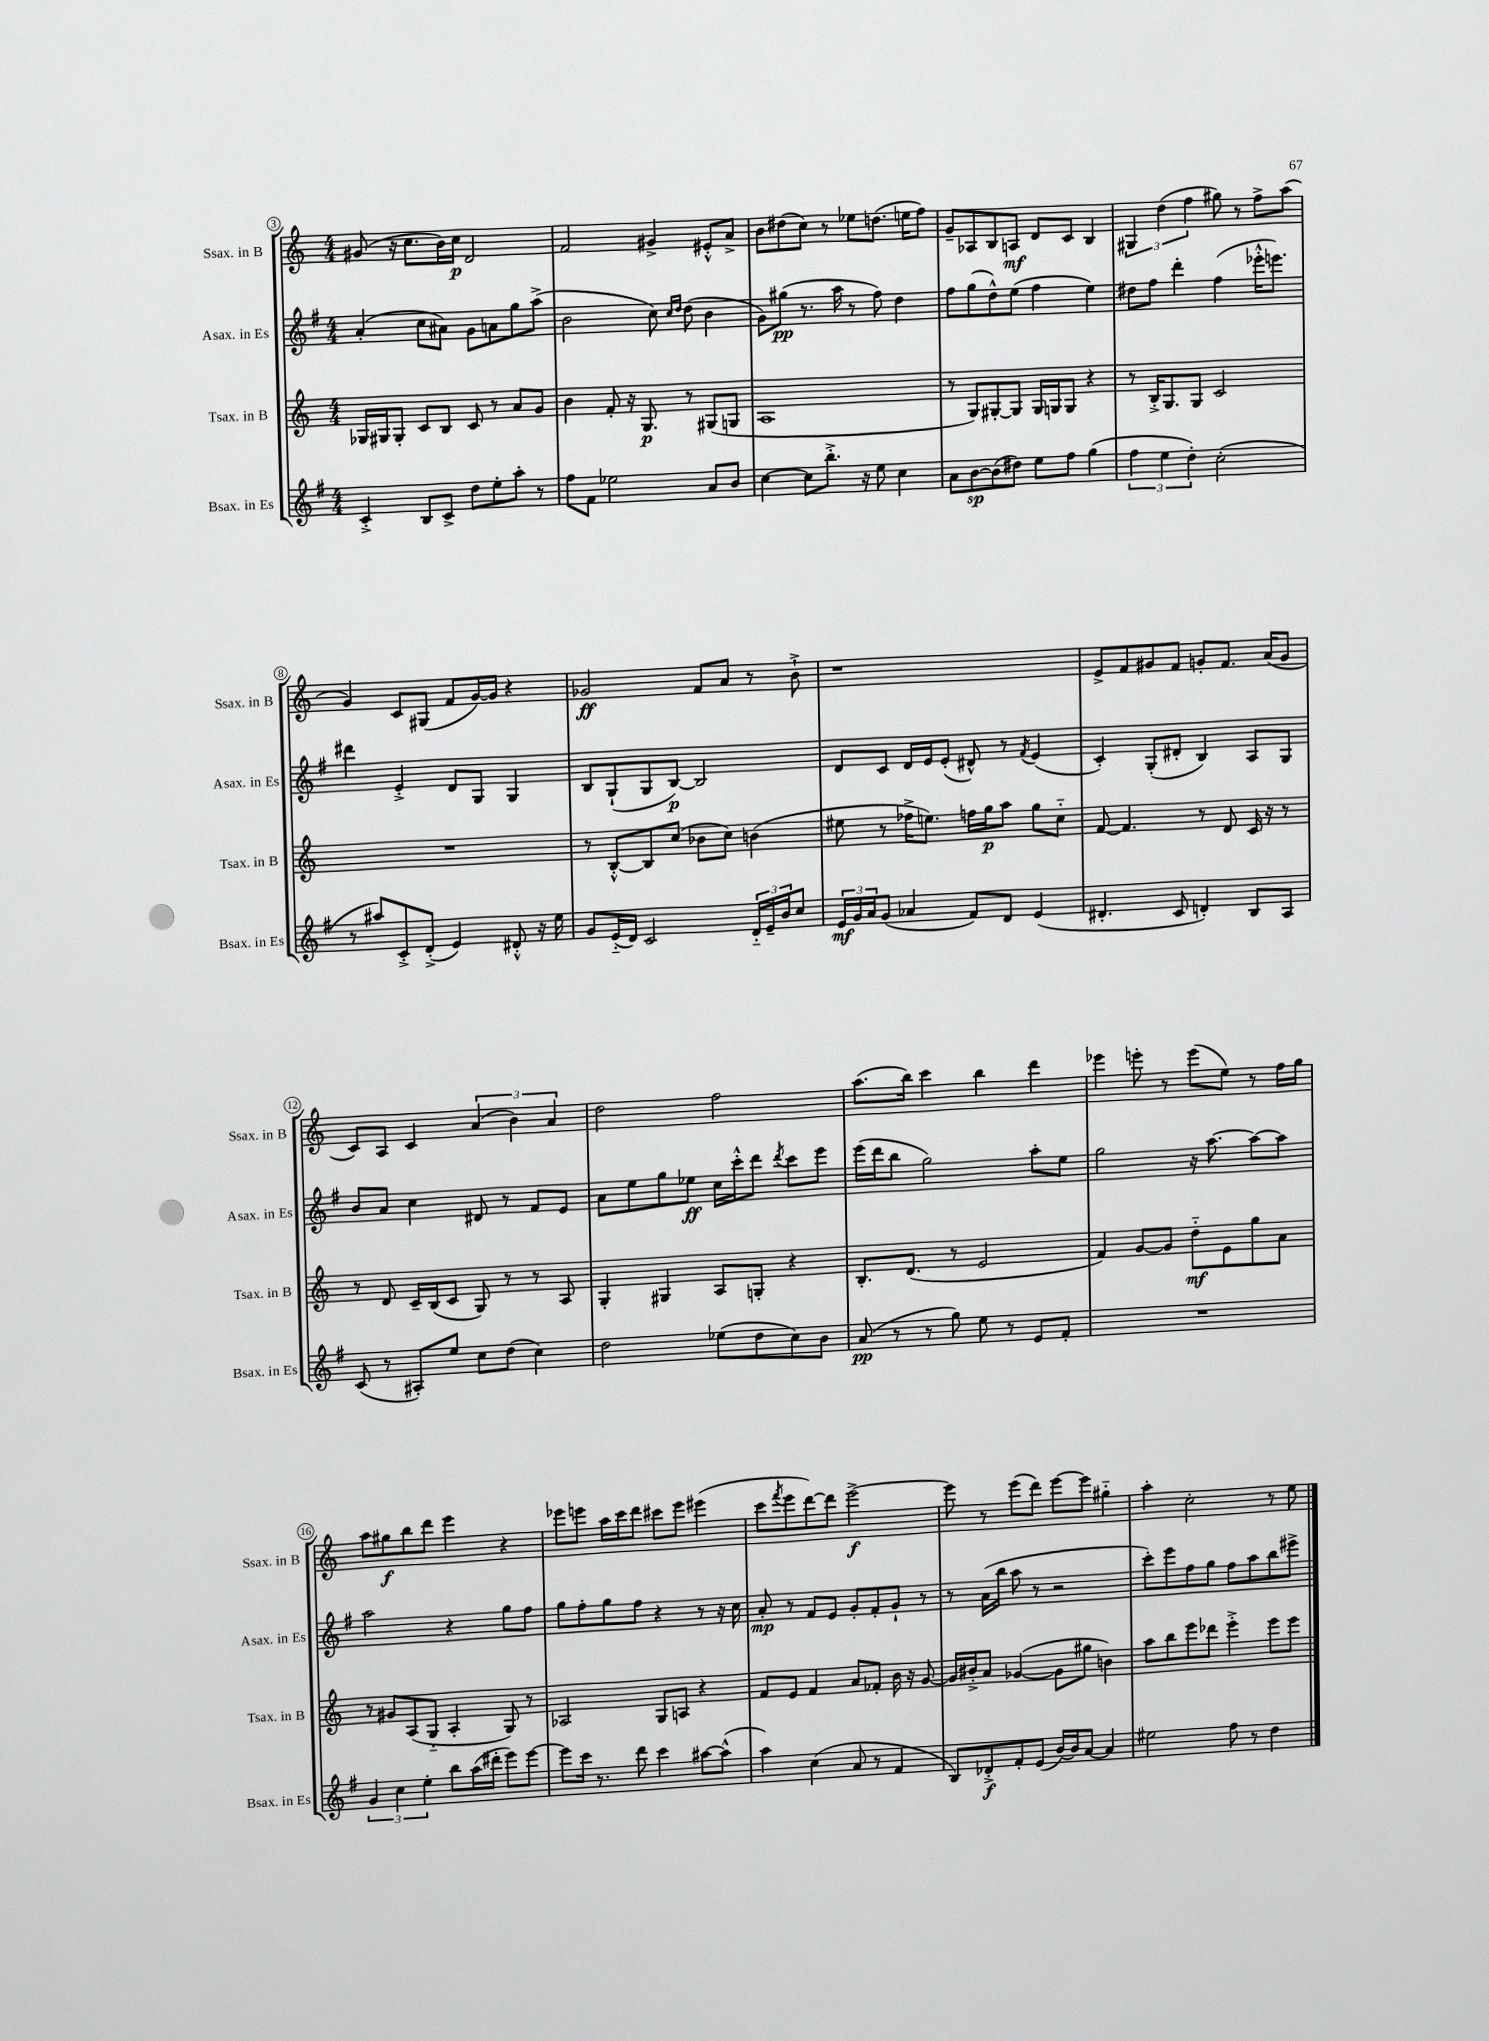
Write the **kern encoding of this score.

**kern	**kern	**kern	**kern
*staff4	*staff3	*staff2	*staff1
*clefG2	*clefG2	*clefG2	*clefG2
*k[f#]	*k[]	*k[f#]	*k[]
*M4/4	*M4/4	*M4/4	*M4/4
4c'^/	16G-/LL	(4a'/	(8g#/
.	16G#/J	.	.
.	8G#'/J	.	16r
.	.	.	8.cc\L
8B/L	8c/L	8cc\L	.
8c^/J	8B/J	8a#\J)	16b\L)
.	.	.	16cc\JJ
8dd\L	8c/	8g\L	2d/
8ee'\	8r	8a\	.
8aa'\J	8a/L	8gg\	.
8r	8g/J	(8aa^\J	.
=	=	=	=
8ff#\L	4b\	2b\	2f/
8f#\J	.	.	.
2ee-\	8f'/	.	.
.	16r	.	.
.	8.G/	.	.
.	.	8cc\)	4g#^/
.	.	16qqcc/LL	.
.	.	16qqdd/JJ	.
.	8r	(8dd\	.
8a/L	(8G#/L	4b\	8e#'^^/L
8b/J	8G/J	.	8a^/J
=	=	=	=
[4cc\	1A	8g\L)	8b\L
.	.	(8gg#\J	(8dd#\
8cc\]L	.	8.r	8cc\J)
8.bb'^\J	.	.	8r
.	.	16aa\	.
.	.	8r	8ee-\L
16r	.	.	.
8ee\	.	8ff#\)	(8.dd\J
4cc\	.	4dd\	.
.	.	.	16ee\LK
.	.	.	8ff\J)
=	=	=	=
8a\L	8r	8ff#\L	8g~/L
[8b\	8G/L)	(8gg\	8A-/
(8b\]	[8G#'/	8dd^^\)	8B/
8dd#\J)	8G#/]J	(8ee\J	8A/J
8ee\L	16G#/LL	4ff#\	8d/L
.	16G/J	.	.
8ff#\J	8G/J	.	8c/J
(4gg\	4r	4ee\)	4B/
=	=	=	=
6ff#\	8r	8dd#\L	6G#/
.	16B'^/LK	8ff#\J	.
6ee\	.	.	(6dd\
.	8.G/	.	.
.	.	4ddd'\	.
6dd'\)	.	.	6ff\
.	8G/J	.	.
(2cc'\	2c/	(4ff#\	8gg#\)
.	.	.	8r
.	.	16eee-'^^\LK	8ff^\L
.	.	8.eee\J)	.
.	.	.	(8aa\J
=	=	=	=
8r	1r	4ddd#\	4g/)
8aa#/L)	.	.	.
8c'^/	.	4e'^/	8c/L
(8d'^/J	.	.	(8G#/J
4e/)	.	8d/L	8f/L
.	.	8G/J	[16g/L)
.	.	.	16g/]JJ
8d#'^^/	.	4G/	4r
16r	.	.	.
16ee\	.	.	.
=	=	=	=
8g/L	8r	8B/L	2g-/
(16e'~/L	[8B'^^/L	(8G`/	.
16d/JJ)	.	.	.
2c/	8B/]	8G/	.
.	(8cc/J	[8B/J)	.
.	8b-\L	2B/]	8f/L
.	8cc\J)	.	8a/J
24d'~/LL	(4b\	.	8r
24e~/	.	.	.
24b/J	.	.	.
8cc/J	.	.	8b`^\
=	=	=	=
24e/LL	8ee#\	8d/L	1r
24g/	.	.	.
24a/J	.	.	.
(8g/J	8r	8c/J	.
4a-/	16ff-^\LK	16d/LL	.
.	8.ee\J)	16e/J	.
.	.	(8e'/J	.
8f#/L)	16ff\LL	8d#^^/)	.
.	16gg\J	.	.
8d/J	8aa\J	8r	.
.	.	8qf#/	.
(4e/	8gg\L	(4e/	.
.	8cc'~\J	.	.
=	=	=	=
4.d#'/	[8f/	4c'/)	8e^/L
.	4.f/]	.	8f/
.	.	(8G'/L	8g#/
8c/	.	8d#'/J	8f/J
4d'/)	8r	4B/)	8g'/L
.	8d/	.	8.f/J
8B/L	16c/	8A/L	.
.	16r	.	(16a/LK
8A/J	8r	8G/J	8g/J
=	=	=	=
(8c/	8r	8b/L	8c/L)
8r	8d/	8a/J	8A/J
8A#'/L)	16c~/LL	4cc\	4c/
.	(16B/J	.	.
8ee/J	8c/J	.	.
8cc\L	8G/)	8d#/	(6a/
(8dd\J	8r	8r	.
.	.	.	6b\)
4cc\)	8r	8f#/L	.
.	.	.	6a/
.	8A/	8e/J	.
=	=	=	=
2dd\	4G'/	8a\L	2dd\
.	.	8ee\	.
.	4G#/	8gg\	.
.	.	8ee-\J	.
(8ee-\L	8A/L	16cc\LL	2ff\
.	.	16ccc'^^\J	.
8dd\	8G'/J	8ddd\J	.
.	.	8qddd/	.
8cc\)	4r	8ccc\L	.
8b\J	.	8eee\J	.
=	=	=	=
(8a/	8.B'/L	(16eee\LL	(8.aa\L
.	.	16ddd\J	.
8r	.	8bb\J	.
.	(8.d/J	.	16bb\Jk)
8r	.	2gg\)	4ccc\
8gg\)	8r	.	.
8ee\	2e/	.	4bb\
8r	.	.	.
8e/L	.	8aa'\L	4ddd\
8f#'/J	.	8ee\J	.
=	=	=	=
1r	4f/)	2gg\	4eee-\
.	[8g/L	.	8eee'\
.	8g/]J	.	8r
.	8dd'~\L	16r	(8eee\L
.	.	[8.aa\	.
.	8e\	.	8ee\J)
.	8gg\	8aa\_L	8r
.	8a\J	8aa\]J	16ff\LL
.	.	.	16gg\JJ
=	=	=	=
6g/	8r	2aa\	8aa\L
.	8g#/L	.	8gg#\
6cc\	.	.	.
.	(8A/	.	8bb\
6ee'\	.	.	.
.	8G'~/J	.	8ddd\J
8bb\L	4A'/	4r	4eee\
(16aa\L	.	.	.
16ddd#'\JJ	.	.	.
8eee\L)	8G/)	8gg\L	4r
[8eee\J	8r	8ff#\J	.
=	=	=	=
8eee\]L	2A-/	8gg\L	8eee-\L
16ccc\Jk	.	8ff#'\	8eee\J
8.r	.	.	.
.	.	8gg\	16aa\LL
.	.	.	16ccc\J
8ddd\	.	8ff#\J	8ddd\J
4ccc\	8G/L	4r	8ccc#\L
.	8A/J	.	8eee\J
[8aa#\L	4r	8r	(4eee#\
(8aa#^^\]J	.	16r	.
.	.	16cc\	.
=	=	=	=
4aa\)	8f/L	8a'/	8ccc\L
.	.	.	8qfff/
.	8e/J	8r	8eee\
(4cc\	4f/	8f#/L	[8ddd\)
.	.	8e/J	8ddd\]J
8a/	8a/L	8g'/L	[2eee^\
8r	8f-'/J	8f#'/	.
4f#/	16b\	8g`/J	.
.	16r	.	.
.	[8g/	8r	.
=	=	=	=
8B/L)	16g/]LL	8r	8eee\]
.	16b#'^/J	.	.
8d-'^/	8a/J	(16a\LL	8r
.	.	16bb\JJ	.
8f#'/	([4g-/	8aa\	(8eee\L
(8e/J	.	8r	8ddd\J)
[16b/LL)	8g-\]L	2r	[8eee\L
16b/]J	.	.	.
[8a/J	8gg#\J	.	8eee\]J
4a/]	4b\)	.	4gg#'~\
=	=	=	=
2ee#\	8aa\L	8ccc'\L)	4aa'\
.	8bb\	8eee\	.
.	8eee\	8ff#\	2cc'\
.	8ddd-\J	8gg\J	.
8ff#\	4eee'^\	8ff#\L	.
8r	.	8aa\	.
4dd\	8eee\L	8bb\	8r
.	8eee\J	8eee#^\J	8ee\
==	==	==	==
*-	*-	*-	*-
